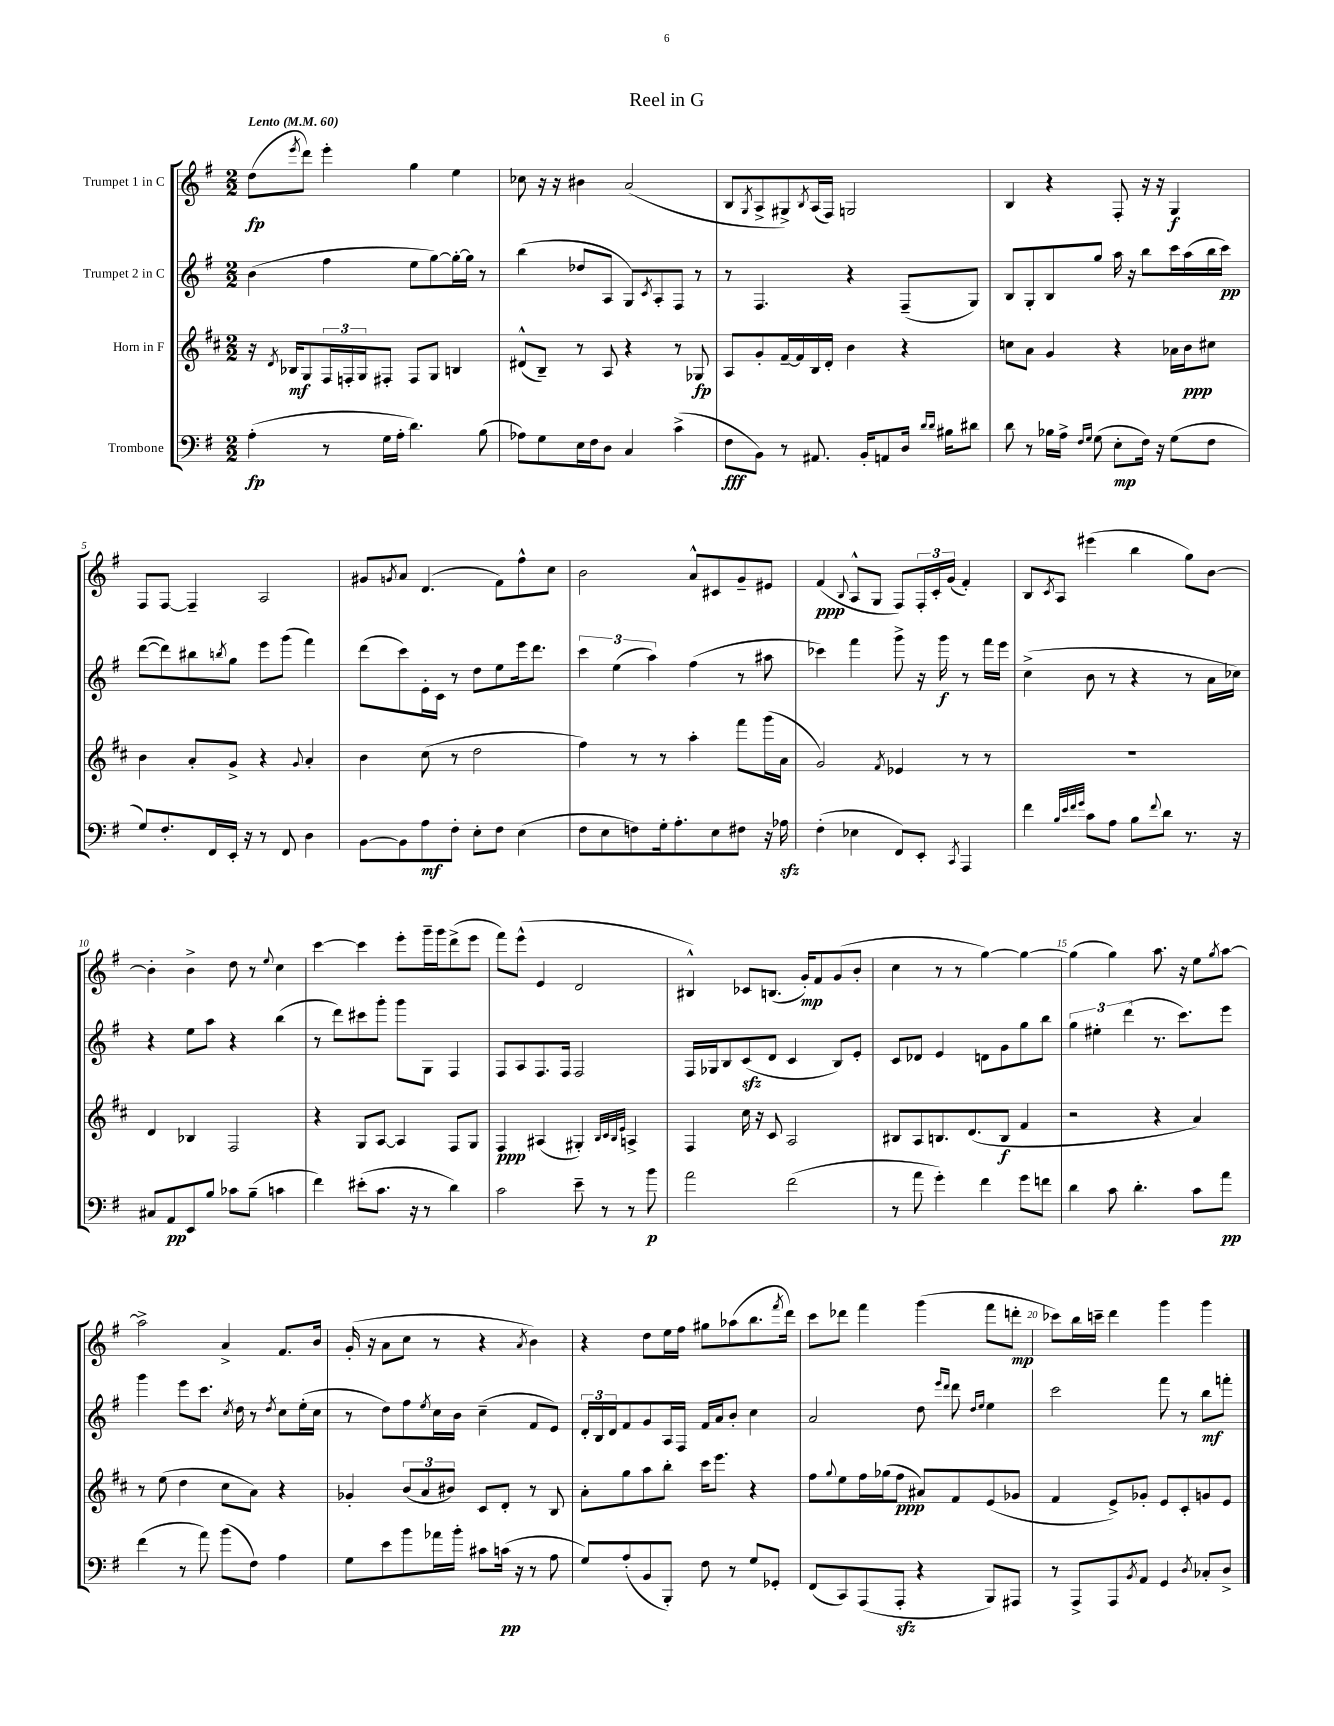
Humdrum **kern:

**kern	**kern	**kern	**kern
*staff4	*staff3	*staff2	*staff1
*clefF4	*clefG2	*clefG2	*clefG2
*k[f#]	*k[f#c#]	*k[f#]	*k[f#]
*M2/2	*M2/2	*M2/2	*M2/2
*MM60	*MM60	*MM60	*MM60
(4A'	16r	(4b	(8dd
.	8qd	.	.
.	16B-	.	.
.	.	.	8qeee
.	8G	.	8ddd)
8r	24F#	4ff#	4eee'
.	24F'	.	.
.	24G	.	.
16G	8F#'	.	.
16A'	.	.	.
4.d)	8F#	8ee	4gg
.	8G	[8gg)	.
.	4B	16gg'_	4ee
.	.	16gg]	.
(8B	.	8r	.
=	=	=	=
8A-)	(8d#^^	(4bb	8cc-
8G	8B~)	.	16r
.	.	.	16r
16E	8r	8dd-	4b#
16F#	.	.	.
8D	8A	8A	.
4C	4r	8G)	(2a
.	.	8qc	.
.	.	8A'	.
(4c^	8r	8F#	.
.	8G-	8r	.
=	=	=	=
8F#	8A	8r	8B
.	.	.	8qG
8BB)	8g'	4.F#	8A^
8r	[16f#~	.	8G#^)
.	16f#]	.	.
.	.	.	8qB
8.AA#	16B	.	(16A
.	16d'	.	16F#)
.	4b	4r	2G
16BB'	.	.	.
8AA	.	.	.
16D	4r	(8F#~	.
16qqd	.	.	.
16qqd	.	.	.
16B#	.	.	.
8d#	.	8G)	.
=	=	=	=
8d	8cc	8B	4B
8r	8a	8G'	.
16B-	4g	8B	4r
16A^	.	.	.
16qqF#	.	.	.
16qqG	.	.	.
(8G	.	8gg	.
8E'	4r	16aa	8F#'
.	.	16r	.
16F#)	.	8bb	16r
16r	.	.	16r
(8G	16a-	16ccc	4G
.	16b	(16aa	.
8F#	8cc#	16bb	.
.	.	16ccc)	.
=	=	=	=
8G)	4b	([8ddd	8F#
8.F#'	.	8ddd])	[8F#
.	8a'	8bb#	4F#~]
16FF#	.	.	.
.	.	8qbb	.
16EE'	8g^	8gg	.
16r	.	.	.
8r	4r	8eee	2A
8FF#	.	(8ggg	.
.	8qqg	.	.
4D	4a'	4fff#)	.
=	=	=	=
[8BB	4b	(8ddd	8g#
.	.	.	8qg
8BB]	.	8ccc)	8a
8A	(8cc#	16e'	(4.d
.	.	16c	.
8F#'	8r	8r	.
8E'	2dd	8dd	.
8F#	.	8ee	8f#)
(4E	.	16eee	8ff#^^
.	.	8.ddd	.
.	.	.	8cc
=	=	=	=
8F#	4ff#)	6ccc	2b
8E	.	.	.
.	.	(6ee	.
8F)	8r	.	.
.	.	6aa)	.
16G'	8r	.	.
8.A'	.	.	.
.	4aa'	(4ff#	8a^^
8E	.	.	8c#
8F#	8fff#	8r	8g~
16r	(16ggg	8aa#	8e#
16A-	16a	.	.
=	=	=	=
(4F#'	2g)	4ccc-)	(4f#
.	.	.	8qqB
4E-	.	4fff#	8A^^
.	.	.	8G
.	8qf#	.	.
8FF#)	4e-	8ggg^	8F#)
8EE'	.	16r	24F#'
.	.	.	24c'
.	.	16ggg	.
.	.	.	(24g
8qCC	.	.	.
4AAA	8r	8r	4f#')
.	8r	16fff#	.
.	.	16eee	.
=	=	=	=
4f#	1r	(4cc^	8B
.	.	.	8qc
.	.	.	8A
32qqB	.	.	.
32qqe	.	.	.
32qqf#	.	.	.
32qqg	.	.	.
8c	.	8b	(4eee#
8A	.	8r	.
8B	.	4r	4bb
8qqf#	.	.	.
8d	.	.	.
8.r	.	8r	8gg)
.	.	16a	[8b
16r	.	16cc-)	.
=	=	=	=
8C#	4d	4r	4b']
8AA	.	.	.
8EE	4B-	8ee	4b^
8B	.	8aa	.
8c-	2F#	4r	8dd
(8B~	.	.	8r
.	.	.	8qqee
4c	.	(4bb	4cc
=	=	=	=
4f#)	4r	8r	[4ccc
.	.	8ddd)	.
(8e#'	8G	8ccc#	4ccc]
8.c	[8A	8ggg'	.
.	4A]	8ggg	8eee'
16r	.	.	.
8r	.	8G	16ggg~
.	.	.	16ggg
4d)	8F#	4F#	(8ddd^
.	8G	.	8eee
=	=	=	=
2c	4F#	8F#	8fff#)
.	.	8A	(8eee^^
.	(4A#	8.F#	4e
.	.	16F#	.
8e~	4G#')	2F#	2d
8r	.	.	.
.	32qqB	.	.
.	32qqc#	.	.
.	32qqB	.	.
.	32qqe	.	.
8r	4A^	.	.
8b	.	.	.
=	=	=	=
2a	4F#	16F#	4B#^^)
.	.	16G-	.
.	.	8B	.
.	16cc#	(8c	8c-
.	16r	.	.
.	8c#	8d	(8.B
(2f#	2A	4c	.
.	.	.	16g')
.	.	.	8f#
.	.	8B)	(8g
.	.	8e'	8b'
=	=	=	=
8r	8B#	8c	4cc
8a	8A	8d-	.
4g')	8.B	4e	8r
.	.	.	8r
.	(8.d	.	.
4f#	.	8d	[4gg)
.	8B	8g	.
8g	4f#	8gg	4gg_
8f	.	8bb	.
=	=	=	=
4d	2r	6gg	(4gg]
.	.	6ee#'	.
8c	.	.	4gg)
.	.	(6ddd	.
4.d'	.	.	.
.	4r	8.r	8.aa
.	.	8.ccc)	16r
8c	4a)	.	8ee
.	.	.	8qgg
8a	.	8eee	[8aa
=	=	=	=
(4f#	8r	4ggg	2aa^]
.	(8ee	.	.
8r	4dd	8eee	.
8a)	.	8.ccc	.
(8b	8cc#	.	4a^
.	.	8qcc	.
.	.	16dd	.
8F#)	8a)	8r	.
.	.	8qdd	.
4A	4r	8cc	8.f#
.	.	(16ee'	.
.	.	16cc	16b
=	=	=	=
8G	4g-'	8r	(16g'
.	.	.	16r
8e	.	8dd)	8a
8b	(12b	8ff#	8cc
.	12a	.	.
.	.	8qee	.
16a-	.	16cc	8r
.	12b#)	.	.
16b'	.	16b	.
8c#	8c#	(4cc~	4r
(16c	8d'	.	.
16r	.	.	.
.	.	.	8qa
8r	8r	8f#	4b)
8A	8B	8e)	.
=	=	=	=
8G)	8a'	24d'	4r
.	.	24B	.
.	.	24d	.
(8A'	8gg	8f#	.
8BB	8aa	8g	8dd
8BBB')	8bb'	16A	16ee
.	.	16F#	16ff#
8F#	16ccc#	16f#	8gg#
.	8.eee	16a	.
8r	.	8b'	(8aa-
8G	4r	4cc	8.bb
8GG-'	.	.	.
.	.	.	8qfff#
.	.	.	16ddd)
=	=	=	=
(8FF#	8ff#	2a	8ccc
.	8qqgg	.	.
8CC)	8ee	.	8ddd-
(8AAA	16ff#	.	4fff#
.	(16gg-	.	.
8AAA'	8ff#	.	.
4r	8a#)	8dd	(4ggg
.	.	16qqeee	.
.	.	16qqddd	.
.	8f#	8ddd	.
.	.	16qqdd	.
.	.	16qqee	.
8BBB)	(8e	4ee	8fff#
8AAA#	8g-	.	8ddd'
=	=	=	=
8r	4f#	2ccc	8ccc-)
8AAA^	.	.	16bb
.	.	.	16ccc~
8AAA	8e^)	.	4ddd
8qBB	.	.	.
8AA	8g-'	.	.
4GG	8e	8fff#	4ggg
.	8c#'	8r	.
8qD	.	.	.
8C-'	8g	8bb	4ggg
8D^	8e	8fff'	.
==	==	==	==
*-	*-	*-	*-
